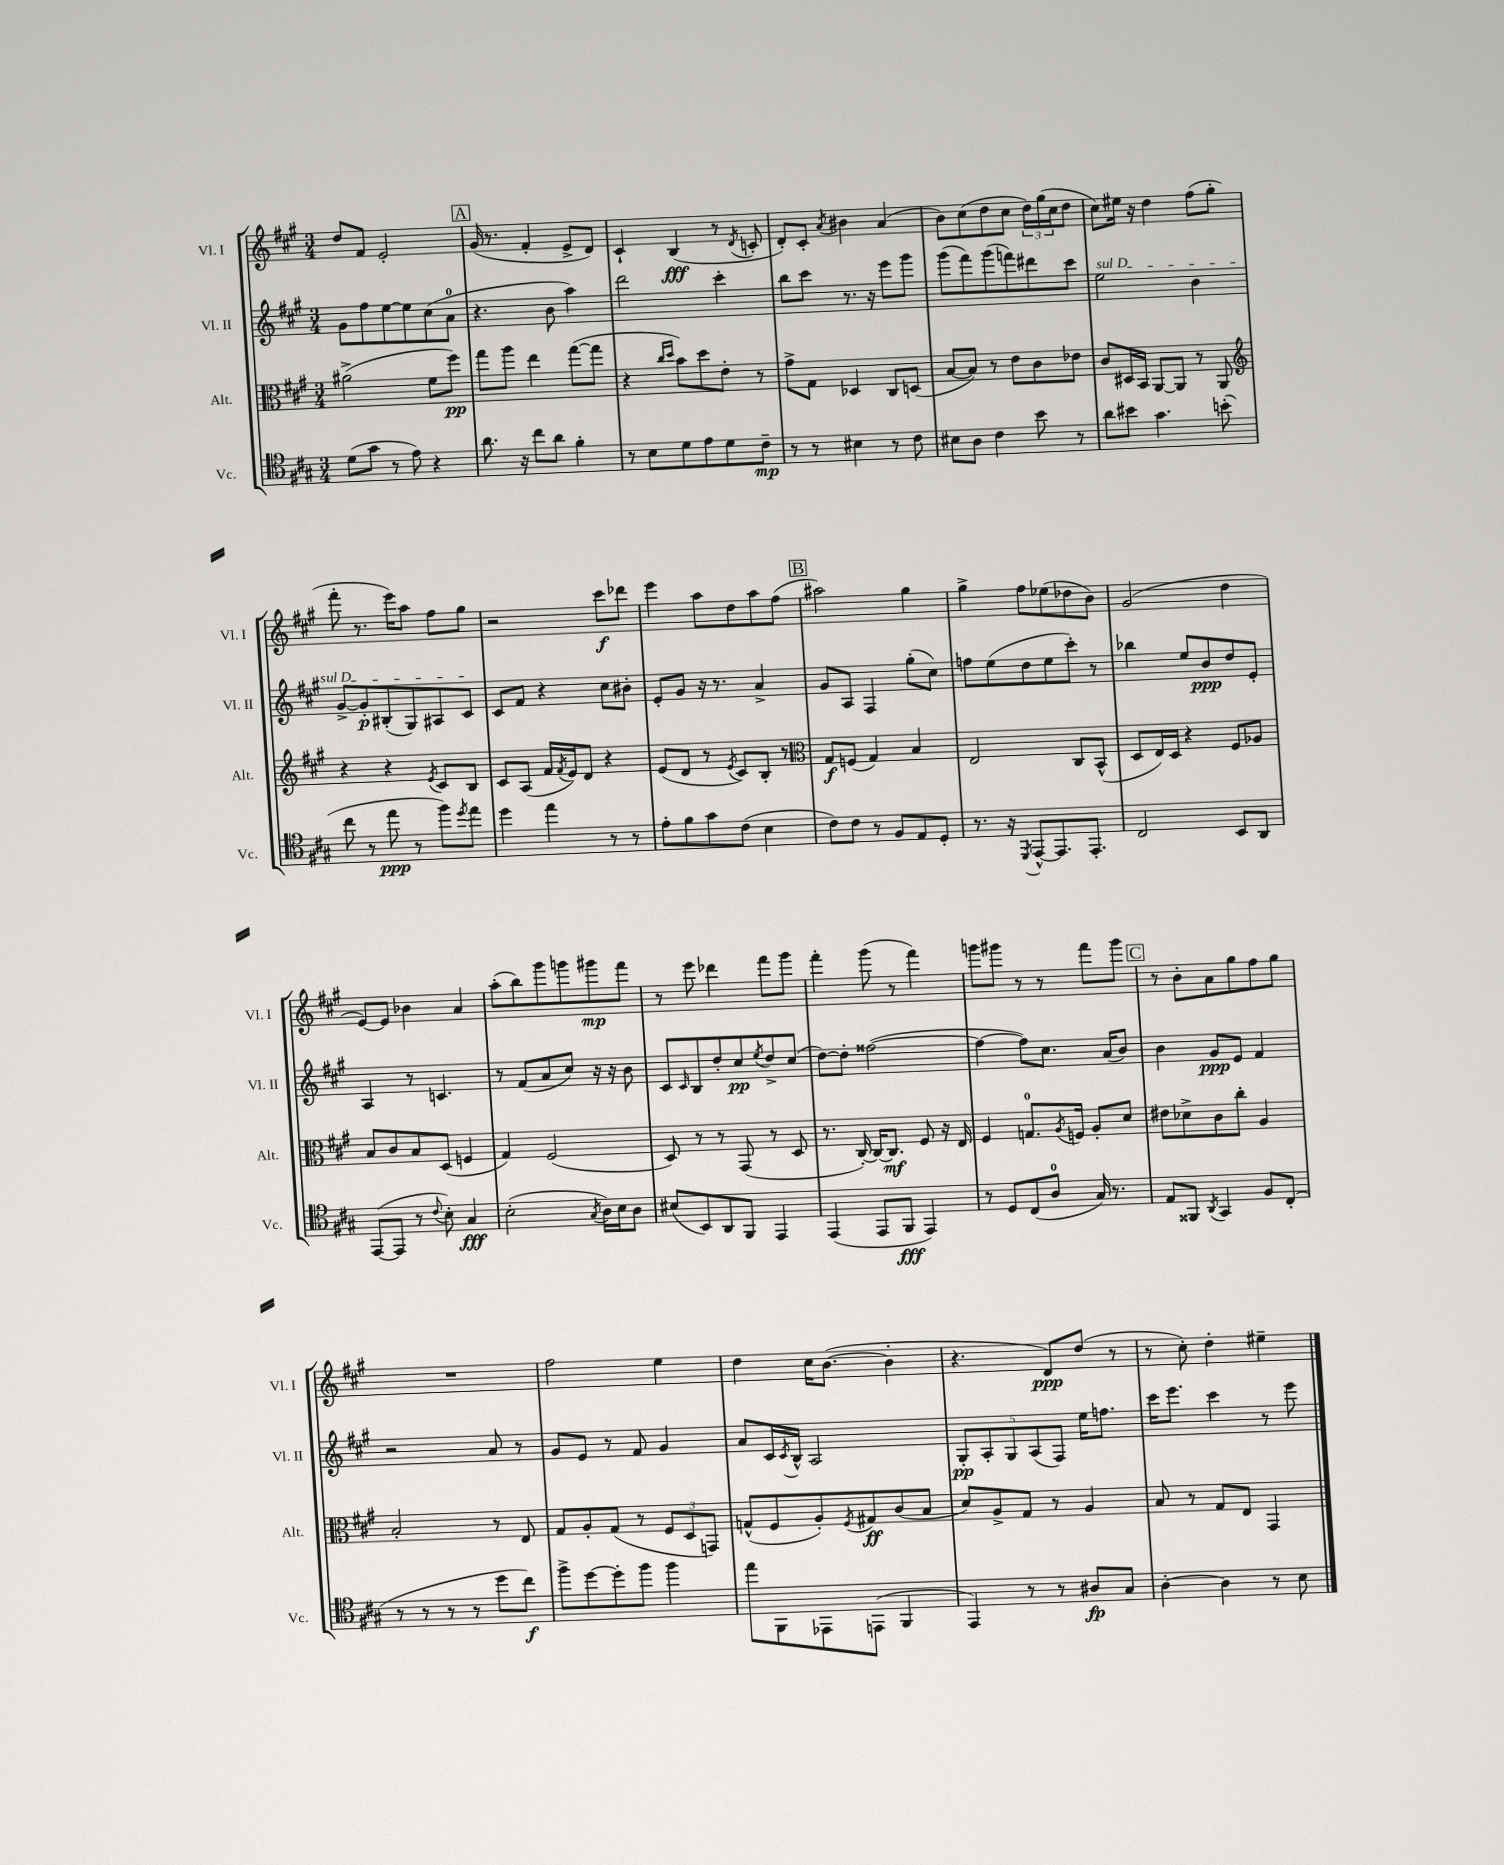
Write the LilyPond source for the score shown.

<<
\new StaffGroup <<
\new Staff = "s0" \with { instrumentName = "Vl. I" shortInstrumentName = "Vl. I" } {
    \clef treble \key a \major \numericTimeSignature \time 3/4
    d''8 fis'8 e'2-. |
    \mark \markup { \box "A" } gis'16( r8. fis'4-. e'8-> d'8) |
    cis'4-! b4\fff( r8 \acciaccatura { d'8 } c'8-. |
    d'8-.) cis'8-. \acciaccatura { a'8 } bis'4 a'4( |
    b'8) cis''8( d''8 cis''8 \tuplet 3/2 { d''16) gis''16( cis''16 } d''8 |
    cis''8) eis''16 r16 d''4 fis''8( gis''8-. |
    fis'''8-. r8. e'''16) a''8 fis''8 gis''8 |
    r2 cis'''8\f des'''8 |
    e'''4 a''8 d''8 a''8 fis''8( |
    \mark \markup { \box "B" } ais''2) gis''4 |
    gis''4-> fis''8 ees''8( des''8 b'8) |
    gis'2( d''4 |
    e'8~) e'8 bes'4 a'4 |
    a''8-.( b''8) gis'''8 g'''8 gis'''8\mp fis'''8 |
    r8 e'''8 des'''4 fis'''8 gis'''8 |
    fis'''4-. gis'''8( r8 fis'''4) |
    g'''8 gis'''8 r8 r8 fis'''8 gis'''8 |
    \mark \markup { \box "C" } r8 b'8-. a'8 gis''8 fis''8 gis''8 |
    R2. |
    fis''2 e''4 |
    d''4 cis''16 b'8.~( b'4-. |
    r4. d'8\ppp) d''8( r8 |
    r8 cis''8-.) d''4-. eis''4-- \bar "|." |
}
\new Staff = "s1" \with { instrumentName = "Vl. II" shortInstrumentName = "Vl. II" } {
    \clef treble \key a \major \numericTimeSignature \time 3/4
    gis'8 fis''8 e''8~ e''8 cis''8( a'8-0 |
    \mark \markup { \box "A" } r4. b'8 a''4) |
    d'''2 cis'''4-. |
    b''8 cis'''8 r8. r16 e'''8 gis'''8 |
    gis'''8( fis'''8) gis'''8( f'''8) dis'''8 cis'''8 |
    \once \override TextSpanner.bound-details.left.text = \markup { \italic "sul D" } e''2\startTextSpan b'4 |
    gis'8~-> gis'8-.\p bis8-.( gis8) ais8 cis'8\stopTextSpan |
    cis'8 fis'8 r4 cis''8 bis'8-. |
    e'8-. gis'8 r16 r8. a'4-> |
    \mark \markup { \box "B" } gis'8 a8 fis4 gis''8-.( cis''8) |
    f''8 e''8( d''8 e''8 cis'''8-.) r8 |
    bes''4 e''8 b'8\ppp d''8 e'8-. |
    a4 r8 c'4. |
    r8 fis'8( a'8 cis''8) r16 r16 b'8 |
    cis'8 \grace { cis'16 } b8 d''8-. cis''8\pp \acciaccatura { e''8 } d''8-> cis''8( |
    d''8~) d''8-. fisis''2~( |
    fisis''4~ fisis''8) cis''8. a'16( b'8) |
    \mark \markup { \box "C" } b'4 gis'8\ppp e'8 fis'4 |
    r2 a'8 r8 |
    gis'8 e'8 r8 fis'8 gis'4 |
    a'8 cis'16 \acciaccatura { cis'8 } b16-^ a2 |
    \tuplet 5/4 { gis8-.\pp a8-. gis8 a8( fis8) } e''16 f''8. |
    cis'''16 e'''8. cis'''4 r8 e'''8 \bar "|." |
}
\new Staff = "s2" \with { instrumentName = "Alt." shortInstrumentName = "Alt." } {
    \clef alto \key a \major \numericTimeSignature \time 3/4
    ais'2->( fis'8 fis''8\pp) |
    \mark \markup { \box "A" } gis''8 a''8 e''4 gis''8~( gis''8 |
    r4 \grace { cis''16 d''16 } b'8) d''8 e'8-. r8 |
    gis'8-> gis8 des4 cis8 d8( |
    b8~ b8) r8 e'8 cis'8 ees'8 |
    cis'8 dis16 b,16 a,8~ a,8 r8 a,8 |
    \clef treble r4 r4 \acciaccatura { e'8 } cis'8 b8 |
    cis'8 a8( fis'16 \acciaccatura { fis'8 } e'16) d'8 r4 |
    e'8( d'8 r8 \acciaccatura { e'8 } cis'8) b8-. r8 |
    \mark \markup { \box "B" } \clef alto gis8\f f8( gis4) b4 |
    e2 cis8 b,8-^( |
    d8 e16) d16 r4 fis8 aes8 |
    b8 cis'8 b8 d8( f4 |
    gis4) fis2( |
    d8) r8 r8 gis,8( r8 d8 |
    r8. cis16~-.) cis16~ cis8.\mf fis8 r16 e16 |
    fis4 g8.-0 \acciaccatura { a8 } f16 a8-. d'8 |
    \mark \markup { \box "C" } eis'8 des'8-> cis'8 cis''8-. a4 |
    b2-. r8 e8 |
    gis8 a8-. gis8( r8 \tuplet 3/2 { fis8 d8 g,8) } |
    g8-^( fis8 a8-.) \acciaccatura { fis8 } gis8\ff cis'8( b8 |
    d'8) a8-> gis8 r8 a4 |
    b8 r8 gis8 e8 gis,4 \bar "|." |
}
\new Staff = "s3" \with { instrumentName = "Vc." shortInstrumentName = "Vc." } {
    \clef tenor \key a \major \numericTimeSignature \time 3/4
    d'8( gis'8 r8 e'8) r4 |
    \mark \markup { \box "A" } a'8. r16 cis''8 a'8 fis'4-. |
    r8 b8 d'8 e'8 d'8 cis'8--\mp |
    r8 r8 bis4 r8 cis'8 |
    bis8 a8 cis'4 b'8 r8 |
    a'8 bis'8 gis'4. b'8-.( |
    cis''8 r8 e''8\ppp r8 fis''8) \acciaccatura { d''8 } e''8 |
    d''4 e''4 r8 r8 |
    e'8-. fis'8 gis'8 cis'8( b4 |
    \mark \markup { \box "B" } cis'8) cis'8 r8 fis8 e8 d8-. |
    r8. r16 \acciaccatura { d,8 } e,8~-^ e,8. e,8.-. |
    cis2 b,8 a,8 |
    e,8~( e,8 r8 \appoggiatura { cis'8 } b8-.) gis4\fff |
    b2-.( \acciaccatura { gis8 } a16) b16 a8 |
    bis8( b,8) a,8 fis,8 e,4 |
    e,4( e,8 fis,8\fff e,4) |
    r8 d8 cis8( a8-0 gis16) r8. |
    \mark \markup { \box "C" } e8 fisis,8 \acciaccatura { a,8 } gis,4 fis8 cis8-.( |
    r8 r8 r8 r8 d''8 cis''8\f) |
    fis''8-> d''8~ d''8-. fis''8 fis''4 |
    e''8 fis,8 ees,8 e,8( fis,4 |
    e,4) r8 r8 ais8\fp gis8 |
    a4~-. a4 r8 b8 \bar "|." |
}
>>
>>
\layout { \context { \Score \remove "Bar_number_engraver" } }
